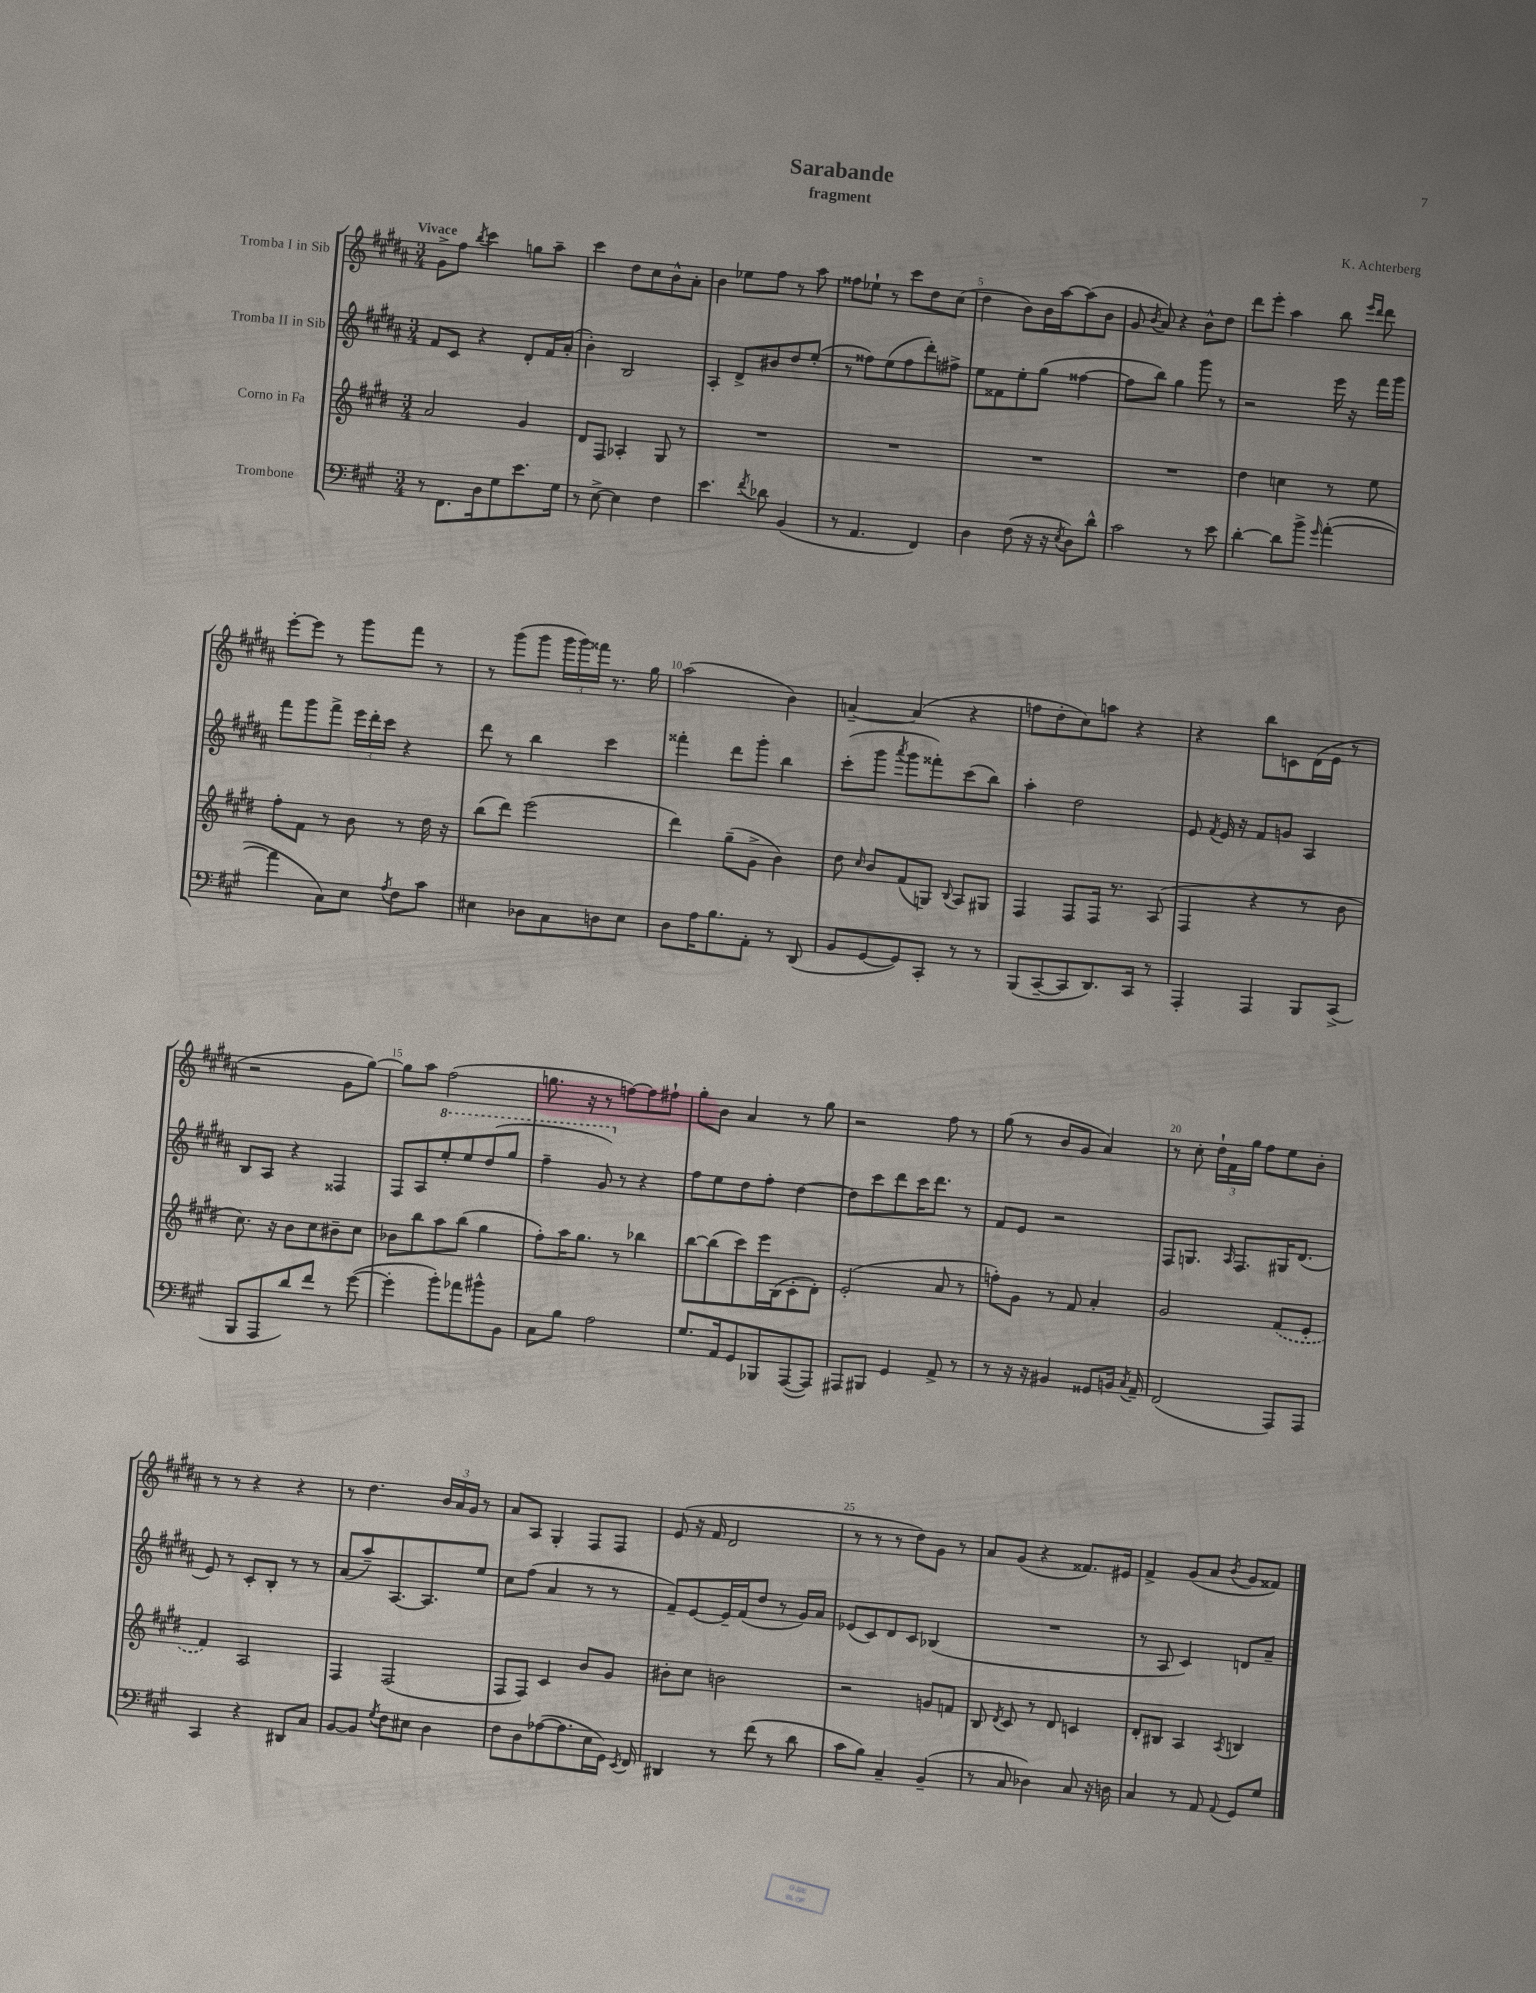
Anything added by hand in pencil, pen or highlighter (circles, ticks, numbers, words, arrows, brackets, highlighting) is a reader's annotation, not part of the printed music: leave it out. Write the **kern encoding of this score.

**kern	**kern	**kern	**kern
*staff4	*staff3	*staff2	*staff1
*clefF4	*clefG2	*clefG2	*clefG2
*k[f#c#g#]	*k[f#c#g#d#]	*k[f#c#g#d#a#]	*k[f#c#g#d#a#]
*M3/4	*M3/4	*M3/4	*M3/4
8r	2a	8f#	8g#^
8.FF#	.	8c#	8ff#
.	.	.	8qbb
.	.	4r	4ccc#
16D	.	.	.
8G#	.	.	.
8.e	4g#	8d#'	8gg
.	.	16f#	8aa#~
16G#	.	(16a#'	.
=	=	=	=
8r	8d#	4b')	4ccc#
[8E^	8F#	.	.
4E]	4A-'	2B	8dd#
.	.	.	8cc#
4F#	8G#	.	8b^^
.	8r	.	8a#'
=	=	=	=
4.e	2.r	4A#'	4b
.	.	8d#^	8ee-
8qf#	.	.	.
8d-	.	8b#	8ff#
(4BB	.	8dd#	8r
.	.	(8ee'	8aa#
=	=	=	=
8r	2.r	8r	8ff##
4.AA	.	8ff##)	8ee-`
.	.	(8ee	8r
.	.	8ff##	8ccc#
4FF#)	.	8ddd#')	8dd#
.	.	8ff#^	(8cc#
=	=	=	=
4D	2.r	8ee	4dd#
.	.	8f##	.
(8F#	.	8ee'	8b)
16r	.	(8gg#	16b
16r	.	.	[16aa#
8qE	.	.	.
8D)	.	[4ff##	(8aa#]
8d^^	.	.	8b
=	=	=	=
2c#	2.r	8ff##]	8g#
.	.	.	8qb
.	.	8bb)	8a#)
.	.	4gg#	4r
8r	.	8ggg#	8b^^
8e	.	8r	8dd#
=	=	=	=
[4d'	4dd#	2r	8ddd#
.	.	.	8eee'
8d]	4cc	.	4aa#
8b^	.	.	.
16qqg#	.	.	.
([4a'	8r	16eee	8bb
.	.	16r	.
.	.	.	16qqeee
.	.	.	16qqddd#
.	8ee	16fff#	8ddd#
.	.	16ggg#	.
=	=	=	=
4a]	8ff#'	8fff#	[8eee'
.	8f#	8ggg#	8eee]
8C#)	8r	8fff#^	8r
8E	8b	24eee	8ggg#
.	.	24ddd#'	.
.	.	24ccc#	.
8qA	.	.	.
8F#	8r	4r	8fff#
8c#	16dd#	.	8r
.	16r	.	.
=	=	=	=
4E#	(8bb	8ddd#	8r
.	8ddd#)	8r	(8ggg#
8D-	(2eee	4bb	8ggg#
8C#	.	.	24ggg#
.	.	.	24ggg#)
.	.	.	24fff##
8D	.	4ccc#	8.r
8E#	.	.	.
.	.	.	16gg#
=	=	=	=
8D	4ddd#)	4fff##'	(2aa#
16A	.	.	.
8.B	.	.	.
.	(8gg#~	8ddd#	.
8AA'	8g#^	8ggg#'	.
8r	4b)	4bb	4b)
(8DD	.	.	.
=	=	=	=
8BB	8dd#	(8ccc#'	[4a~
.	16qqcc#	.	.
[8GG#	8b	8ggg#	.
.	.	8qaaa#	.
8GG#])	(8f#	8ggg#	(4a]
8CC#'	8G)	8fff##')	.
.	8qqB	.	.
8r	8A	(8ccc#	4r
8r	8G#	8bb)	.
=	=	=	=
(8BBB	4F#	4aa#'	8ff
[8CC#~	.	.	8dd#'
8CC#]	8F#	2dd#	8cc#)
8.DD)	16F#	.	8aa
.	8.r	.	.
.	.	.	4r
16CC#	.	.	.
8r	(8A	.	.
=	=	=	=
4AAA'	4F#	8e	4r
.	.	8qf#	.
.	.	16e	.
.	.	16r	.
4AAA	4r	8f#	8bb
.	.	8g	8c
8BBB	8r	4A#	(16d#
.	.	.	16e
(8CC#^	8b	.	8r
=	=	=	=
8BBB	8.cc#)	8B	2r
8AAA	.	8A#	.
.	16r	.	.
8d)	8b	4r	.
8f#	8cc#	.	.
8r	8b#~	4F##	8g#
([8g#	8cc#	.	[8gg#)
=	=	=	=
4g#']	8b-	8F#	8gg#]
.	8bb	8A#	8aa#
8b')	8aa	8eee'	(2ff#
8a-	(8bb	8eee	.
8b#^^	4gg#	(8ddd#	.
8BB	.	8ggg#	.
=	=	=	=
8C#	8ff#')	4fff#~	8.gg
8B	16aa	.	.
.	8.gg#	.	16r
2A	.	8gg#)	8r
.	8r	8r	[8ff)
.	4bb-	4r	8ff]
.	.	.	8ff#`
=	=	=	=
8.G#	[8bb	8ff#	8gg#'
.	(8bb]	8ee	8b
16AA	.	.	.
8GG#	8ccc#)	8dd#	4a#
8BBB-	16eee	8ff#'	.
.	(16B	.	.
([8AAA	8c#'	[4dd#	8r
8AAA])	8d#')	.	8gg#
=	=	=	=
8AAA#	(2e'	8dd#]	2r
8BBB#	.	8ccc#	.
4GG#	.	8ddd#	.
.	.	16ccc#	.
.	.	8.ddd#	.
8AA^	8a	.	8ff#
8r	8r	8r	8r
=	=	=	=
8r	8ff')	8f#	(8gg#
16r	8g#	8e	8r
16r	.	.	.
4BB#	8r	2r	8b
.	8f#	.	8g#
8GG##	4a'	.	4a#)
16BB	.	.	.
8qC#	.	.	.
16AA~	.	.	.
=	=	=	=
(2FF#	2g#	8F#	8r
.	.	8.G	8cc#'
.	.	.	24dd#`
.	.	.	24f#
.	.	16qqA#	.
.	.	8.F#	.
.	.	.	24gg#
.	.	.	8ff#
8AAA)	(8f#	16G#	8ee
.	.	(8.d#	.
8AAA	8e'	.	8b'
=	=	=	=
4CC#	4f#)	8e)	8r
.	.	8r	8r
4r	2A	8c#'	4r
.	.	8B'	.
8DD#	.	8r	4r
8C#	.	8r	.
=	=	=	=
[8BB	4F#	(8a#	8r
8BB]	.	8aa#~)	4.dd#
8qG#	.	.	.
8F#	(2F#	[8.A#	.
8E#	.	.	.
.	.	8.A#]	.
4D	.	.	24b
.	.	.	24a#
.	.	.	24g#
.	.	8ee	8r
=	=	=	=
8F#	8F#	8cc#	8a#
8D	8F#)	(8ff#	8A#
([8A-	4c#	4a#	4G#'
8.A-]	.	.	.
.	8b	8r	8F#
16E	.	.	.
16GG#)	8g#	8r	8F#
8qEE	.	.	.
16FF#	.	.	.
=	=	=	=
4DD#	8b#'	8f#~)	(8e
.	8cc#	[8e	16r
.	.	.	16f#
8r	2b	16e~]	2d#
.	.	(16f#	.
(8f#	.	8dd#	.
8r	.	8r	.
8d	.	16g#)	.
.	.	16a#	.
=	=	=	=
8c#	2r	(8e-	8r
8B)	.	8c#)	8r
4C#~	.	8d#	8r
.	.	8c#	8dd#)
(4BB~	8g	(4B-	8g#
.	8f	.	8r
=	=	=	=
8r	8B	2.r	8a#
.	8qd#	.	.
8C#	8c#	.	(8g#
4D-)	8r	.	4r
.	8d#	.	.
8C#	4c	.	8.f##)
16r	.	.	.
16D	.	.	16e#
=	=	=	=
4C#	8d#'	8r	4f#^
.	8B#	8A#	.
8r	4A	4c#)	(8g#
8AA	.	.	8a#
8qqAA	8qA	.	8qb
8GG#	4B	8d	8g#
8G#	.	8a#~	8f##)
==	==	==	==
*-	*-	*-	*-
